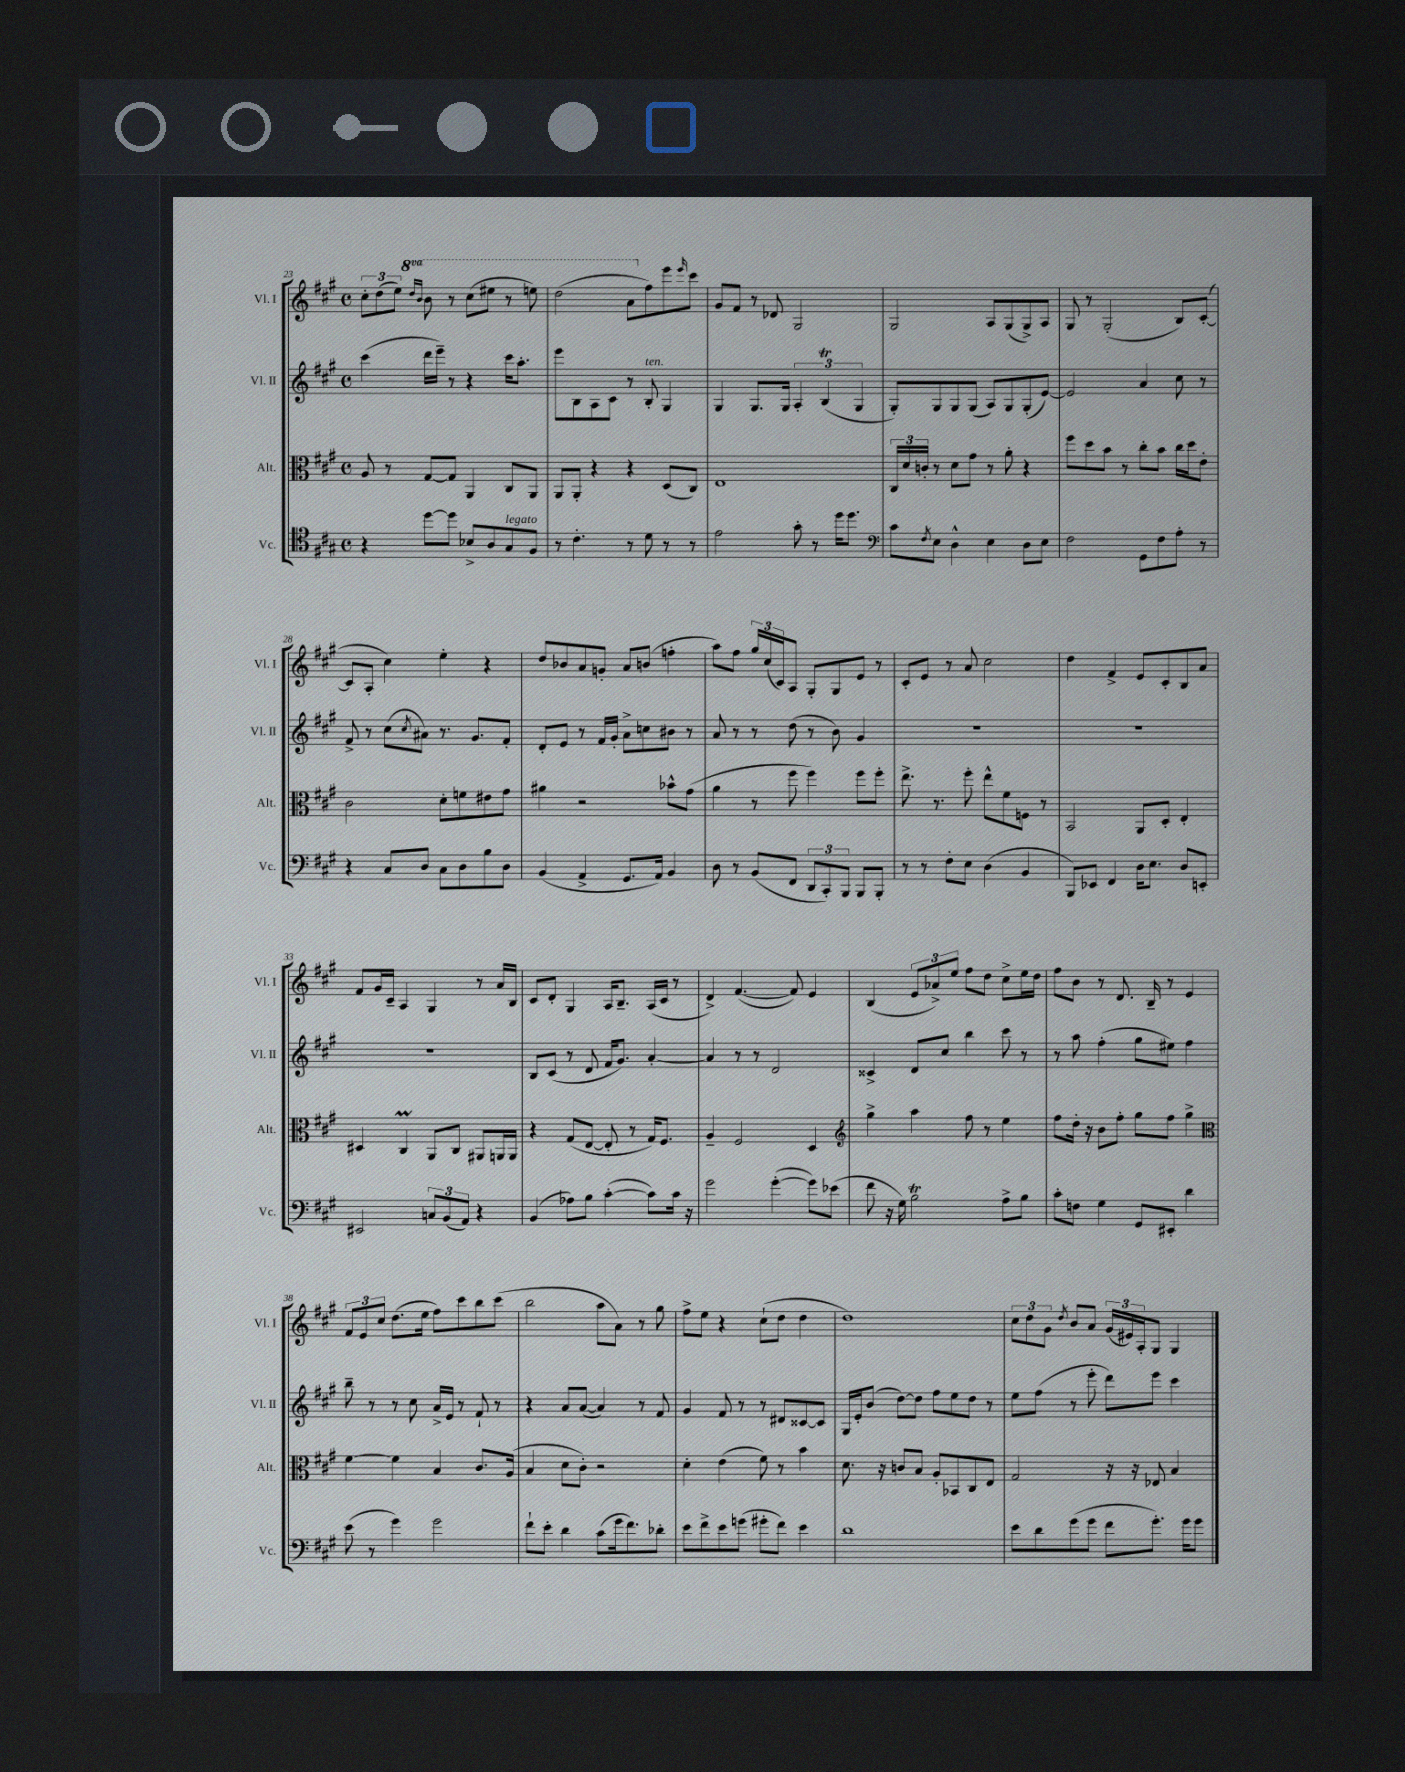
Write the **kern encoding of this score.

**kern	**kern	**kern	**kern
*staff4	*staff3	*staff2	*staff1
*clefC4	*clefC3	*clefG2	*clefG2
*k[f#c#g#]	*k[f#c#g#]	*k[f#c#g#]	*k[f#c#g#]
*M4/4	*M4/4	*M4/4	*M4/4
*met(c)	*met(c)	*met(c)	*met(c)
4r	8A	(4ccc#	12cc#'
.	.	.	(12dd
.	8r	.	.
.	.	.	12ee)
.	.	.	16qqddd
.	.	.	16qqbb
[8dd	[8G#	16ddd	8bb
.	.	16eee~)	.
8dd]	8G#]	8r	8r
8B-^	4AA	4r	(8ccc#
8A	.	.	8eee#
8G#	8C#	16ccc#	8r
.	.	8.aa'	.
8F#	8AA	.	8eee)
=	=	=	=
8r	8AA	8eee	(2ddd
4.c#'	8AA'	8B	.
.	4r	8A	.
.	.	8c#	.
8r	4r	8r	8aa
8d	.	8B'	8ff#)
8r	(8D	4G#	8eee
.	.	.	16qqeee
8r	8C#)	.	8ccc#
=	=	=	=
2e	1E	4G#	8g#
.	.	.	8f#
.	.	8.G#	8r
.	.	.	8d-
.	.	16G#	.
8g#'	.	6A'	2G#
8r	.	.	.
.	.	(6B	.
16dd	.	.	.
8.dd	.	.	.
.	.	6G#	.
=	=	=	=
*clefF4	*	*	*
8c#	24C#	8G#')	2G#
.	24d	.	.
.	24c'	.	.
8qF#	.	.	.
8E	8r	8G#	.
4D^^	8d	8G#	.
.	8g#	(8G#	.
4E	8r	8A)	8A
.	8a'	8G#	(8G#
8D	4r	(8G#'	8G#^)
8E	.	[8e)	8A
=	=	=	=
2F#	8ff#	2e]	8G#
.	8dd	.	8r
.	8b	.	(2G#'
.	8r	.	.
8GG#	8cc#'	4a	.
8F#	8b	.	.
8A'	16cc#	8cc#	8B)
.	16dd	.	.
8r	8e'	8r	([8c#'
=	=	=	=
4r	2c#	8f#^	8c#]
.	.	8r	8A'
8C#	.	(8cc#	4cc#)
.	.	8qcc#	.
8D	.	8a#)	.
8C#	8d'	8.r	4ee'
8D	8f	.	.
.	.	8.g#	.
8B	8e#	.	4r
8D	8g#	8f#'	.
=	=	=	=
(4BB	4a#	8d'	8dd
.	.	8e	8b-
4AA^	2r	8r	8a
.	.	16f#	8g'
.	.	16g#'	.
8.GG#	.	8a^	8a
.	.	8cc	(8b
16AA)	.	.	.
4BB	8b-^^	8b#	4ff'
.	(8g#	8r	.
=	=	=	=
8D	4a	8a	8aa)
8r	.	8r	8ff#
(8BB	8r	8r	24gg#
.	.	.	(24cc#
.	.	.	24c#)
8FF#	8ff#	(8dd	8A
12DD	4ff#)	8r	8G#'
12CC#')	.	.	.
.	.	8b)	8G#
12BBB	.	.	.
8BBB	8ff#	4g#	8e
8BBB'	8ff#'	.	8r
=	=	=	=
8r	8.ee^	1r	8c#'
8r	.	.	8e
.	8.r	.	.
8F#'	.	.	8r
8E	8ff#'	.	8a
(4D	8ee^^	.	2cc#
.	8f#	.	.
4BB	8F	.	.
.	8r	.	.
=	=	=	=
8BBB)	2BB	1r	4dd
8EE-	.	.	.
4FF#	.	.	4f#^
16D	8AA	.	8e
8.E	.	.	.
.	8D'	.	8c#'
8D	4E'	.	8B
8EE'	.	.	8a
=	=	=	=
2EE#	4D#	1r	8f#
.	.	.	16g#
.	.	.	16c#~
.	4C#	.	4A
12C	8AA	.	4G#
(12BB	.	.	.
.	8C#	.	.
12AA)	.	.	.
4r	8AA#	.	8r
.	16AA	.	16a
.	16AA	.	16B
=	=	=	=
(4BB	4r	8B	8c#
.	.	(8c#	8d'
8A-)	(8G#	8r	4G#
8B	[8E	8d	.
([4c#'	8E']	16f#	16A
.	.	8.g#)	8.B~
.	8r	.	.
8c#])	16G#)	[4a'	(16A
.	8.F#	.	16c#
16c#	.	.	8r
16r	.	.	.
=	=	=	=
2g#	4A~	4a]	4d^)
.	2F#	8r	([4.f#
.	.	8r	.
([4g#'	.	2d	.
.	.	.	8f#])
8g#])	4D	.	4e
(8e-	.	.	.
=	=	=	=
*	*clefG2	*	*
8f#	4gg#^	4c##^	(4B
16r	.	.	.
16G#)	.	.	.
2B	4aa	8d	12e
.	.	.	12a-^)
.	.	8cc#	.
.	.	.	12ee
.	8ff#	4bb	8ff#
.	8r	.	8dd
8A^	4ee	8ccc#	8cc#^
8B	.	8r	16ee
.	.	.	16dd
=	=	=	=
8c#'	8ff#	8r	8ff#
8F	16dd'	8aa	8b
.	16r	.	.
4G#	8b	(4ff#'	8r
.	8ff#'	.	8.d
8GG#	8gg#	8gg#	.
.	.	.	16B~
8EE#'	8ff#	8ee#)	8r
4d	4gg#^	4ff#	4e
=	=	=	=
*	*clefC3	*	*
(8e	[4f#	8bb~	12f#
.	.	.	12e
8r	.	8r	.
.	.	.	12cc#
4g#)	4f#]	8r	(8.dd
.	.	8cc#	.
.	.	.	16ee
2g#	4B	16a^	8ff#)
.	.	16e	.
.	.	8r	8ccc#
.	8.c#	8f#`	8bb
.	.	8r	(8ccc#
.	(16A	.	.
=	=	=	=
8f#`	4B	4r	2bb
8e'	.	.	.
4d	8d	8a	.
.	8c#')	([8a	.
(8c#	2r	4a])	8aa
16g#	.	.	8a)
8.f#)	.	.	.
.	.	8r	8r
8d-'	.	8f#	8gg#
=	=	=	=
8e	4d'	4g#	8ff#^
8f#^	.	.	8ee
8e	(4e	8f#	4r
(8g	.	8r	.
8g#'	8f#)	8r	(8cc#`
8f#)	8r	8d#	8dd
4e	4b	[8c##	4dd
.	.	8c##]	.
=	=	=	=
1d	8.d	16G#	1dd)
.	.	16e'	.
.	.	(8b	.
.	16r	.	.
.	8c	[8dd)	.
.	8B	8dd]	.
.	8A'	8ff#	.
.	8BB-	8ee	.
.	8C#	8dd	.
.	8E	8r	.
=	=	=	=
8e	2G#	8ee	12cc#
.	.	.	12dd
8d	.	(8ff#	.
.	.	.	12g#
.	.	.	8qdd
(8g#	.	8r	8b
8g#	.	8eee'	8a
8f#	16r	8ddd)	(24g#
.	.	.	24e#)
.	16r	.	.
.	.	.	24A'
8.g#')	8E-	8eee	8G#
.	4B	4ccc#	4G#
16g#	.	.	.
8g#	.	.	.
==	==	==	==
*-	*-	*-	*-
